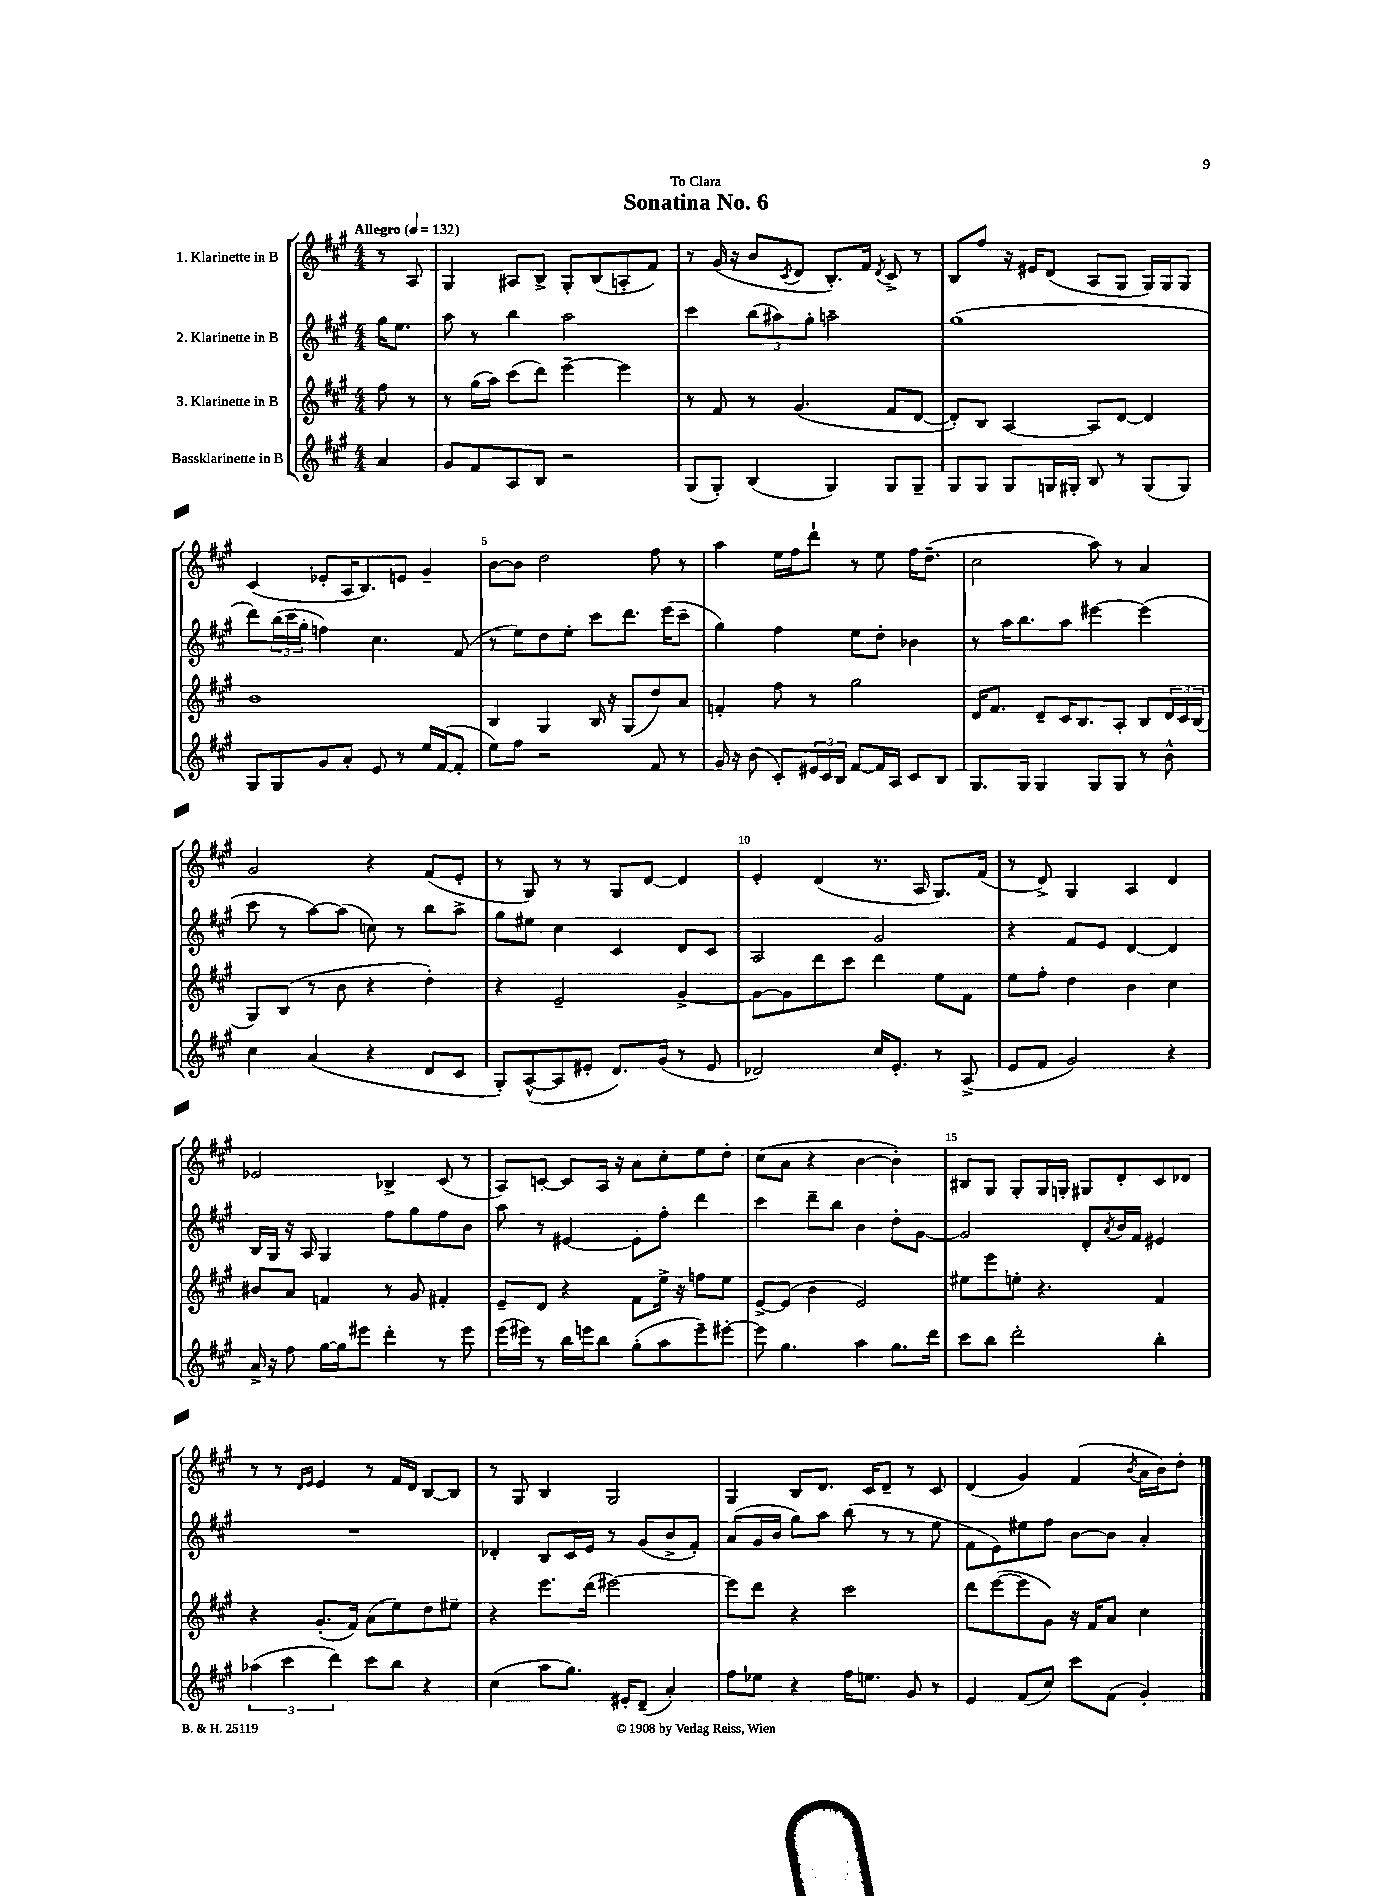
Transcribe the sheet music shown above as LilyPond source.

\header { title = "Sonatina No. 6" dedication = "To Clara" }
<<
\new StaffGroup <<
\new Staff = "s0" \with { instrumentName = "1. Klarinette in B" } {
    \clef treble \key a \major \numericTimeSignature \time 4/4 \partial 4 \tempo "Allegro" 4 = 132
    r8 a8 |
    gis4 ais8 b8-> gis8-. b8( a8-. fis'8) |
    r8 gis'16( r16 b'8 \acciaccatura { cis'8 } d'8 b8.-.) fis'16 \acciaccatura { d'8 } cis'8-> r8 |
    b8 fis''8 r16 eis'16 d'8( a8 gis8 gis16) gis16 gis8 |
    cis'4( ees'8-. a16 b8.) e'8 gis'4-- |
    b'8~ b'8 d''2 fis''8 r8 |
    a''4 e''16 fis''16 d'''8-! r8 e''8 fis''16 d''8.--( |
    cis''2 a''8) r8 a'4 |
    gis'2 r4 fis'8( e'8-. |
    r8 gis8) r8 r8 gis8 d'8~ d'4 |
    e'4-. d'4( r8. a16 gis8.) fis'16( |
    r8 d'8->) gis4 a4 d'4 |
    ees'2 bes4-> cis'8( r8 |
    a8) c'8~-. c'8 a16 r16 a'8 cis''8-. e''8 d''8-. |
    cis''8( a'8 r4 b'4~ b'4-.) |
    bis8 gis8 gis8-. gis16 g16-. gis8 d'8-. cis'8 des'8 |
    r8 r8 \grace { d'16 e'16 } e'4 r8 fis'16 d'16 b8~ b8 |
    r8 gis8 b4 gis2 |
    gis4 b8 d'8. cis'16 d'8-- r8 cis'8 |
    d'4( gis'4) fis'4( \acciaccatura { b'8 } a'16 b'16) d''8-. \bar "|." |
}
\new Staff = "s1" \with { instrumentName = "2. Klarinette in B" } {
    \clef treble \key a \major \numericTimeSignature \time 4/4 \partial 4
    gis''16 e''8. |
    a''8 r8 b''4 a''2 |
    cis'''4 \tuplet 3/2 { b''8( ais''8) gis''8-. } a''2-- |
    gis''1( |
    d'''8) \tuplet 3/2 { b''16( cis'''16 gis''16-. } f''4) cis''4. fis'8( |
    r8 e''8) d''8 e''8-. cis'''8 d'''8. e'''16( cis'''8-- |
    gis''4) fis''4 e''8 d''8-. bes'4 |
    r8 a''16 b''8. a''8 eis'''4~ eis'''4( |
    cis'''8 r8 a''8~) a''8( c''8) r8 b''8 a''8-> |
    gis''8 eis''8 cis''4 cis'4 d'8 cis'8 |
    a2 gis'2 |
    r4 fis'8 e'8 d'4~ d'4 |
    b16 gis16 r16 a16 gis4 fis''8 gis''8 fis''8 b'8 |
    a''8 r8 eis'4~ eis'8-. fis''8-. d'''4 |
    cis'''4 d'''8-- b''8 b'4 d''8-. gis'8~ |
    gis'2 d'8-. \acciaccatura { a'8 } b'16 fis'16 eis'4 |
    R1 |
    des'4-. b8 cis'16 e'16 r8 gis'8( b'8-> fis'8-.) |
    a'8( gis'16 b'16 gis''8) a''8 b''8( r8 r8 e''8 |
    fis'8 e'8) eis''8 fis''8 b'8~ b'8 a'4-. \bar "|." |
}
\new Staff = "s2" \with { instrumentName = "3. Klarinette in B" } {
    \clef treble \key a \major \numericTimeSignature \time 4/4 \partial 4
    fis''8 r8 |
    r8 gis''16( a''16) cis'''8( d'''8) e'''4~-- e'''4 |
    r8 fis'8 r8 gis'4.( fis'8 d'8~ |
    d'8-.) b8 a4~ a8 d'8~ d'4 |
    b'1 |
    b4 gis4 b16 r16 gis8( d''8) a'8 |
    f'4-. fis''8 r8 gis''2 |
    d'16 fis'8. d'8-- cis'16 b8. a8-. b8 \tuplet 3/2 { d'16 cis'16 b16( } |
    gis8) b8( r8 b'8 r4 d''4-.) |
    r4 e'2-- gis'4~-> |
    gis'8~ gis'8 d'''8 cis'''8 d'''4 e''8 fis'8 |
    e''8 fis''8-. d''4 b'4 cis''4 |
    bis'8 a'8 f'4 r8 gis'8 fis'4-. |
    e'8-- d'8 r4 fis'8 e''16-> r16 f''8 e''8 |
    e'8~-> e'8( b'4 e'2) |
    eis''8 e'''8 e''8-. r4. fis'4 |
    r4 gis'8.-.( fis'16) a'8( e''8) d''8 eis''8-- |
    r4 e'''8. d'''16( eis'''2~) |
    eis'''8 d'''8 r4 cis'''2 |
    d'''8 e'''8~( e'''8 gis'8) r16 fis'16 a'8 cis''4 \bar "|." |
}
\new Staff = "s3" \with { instrumentName = "Bassklarinette in B" } {
    \clef treble \key a \major \numericTimeSignature \time 4/4 \partial 4
    a'4 |
    gis'8 fis'8 a8 b8 r2 |
    gis8( gis8-.) b4( gis4) gis8 gis8-- |
    gis8 gis8 gis8 g16 gis16-. b8 r8 gis8( gis8) |
    gis8 gis8 gis'8 a'8-. e'8 r8 e''16 fis'16~( fis'8-. |
    e''8) fis''8 r2 fis'8 r8 |
    gis'16 r16 b'8( cis'8-.) \tuplet 3/2 { eis'16 cis'16 b16 } fis'8~ fis'16 a16 cis'8 b8 |
    gis8. gis16 gis4 gis8 gis8 r8 b'8-^ |
    cis''4 a'4( r4 d'8 cis'8 |
    gis8-.) a8~-^( a8 eis'8-. d'8.) gis'16( r8 eis'8 |
    des'2) cis''16 e'8.-. r8 a8->( |
    e'8 fis'8 gis'2) r4 |
    a'16-> r16 fis''8 gis''16~ gis''16 eis'''8 d'''4-. r8 eis'''8 |
    e'''16( eis'''16) r8 b''16 e'''16 b''8 gis''8-.( a''8 e'''8--) eis'''8~-. |
    eis'''8 gis''4. a''4 gis''8. d'''16 |
    cis'''8 b''8 d'''2-. b''4-. |
    \tuplet 3/2 { aes''4( cis'''4 d'''4) } cis'''8 b''8 r4 |
    cis''4( a''8 gis''8.) eis'16-. d'8--( a'4-.) |
    fis''8 ees''8 r4 fis''16 e''8. gis'8 r8 |
    e'4 fis'8( cis''8) cis'''8 fis'8( gis'4-.) \bar "|." |
}
>>
>>
\layout { \context { \Score \override BarNumber.break-visibility = ##(#f #t #t) barNumberVisibility = #(every-nth-bar-number-visible 5) } }
